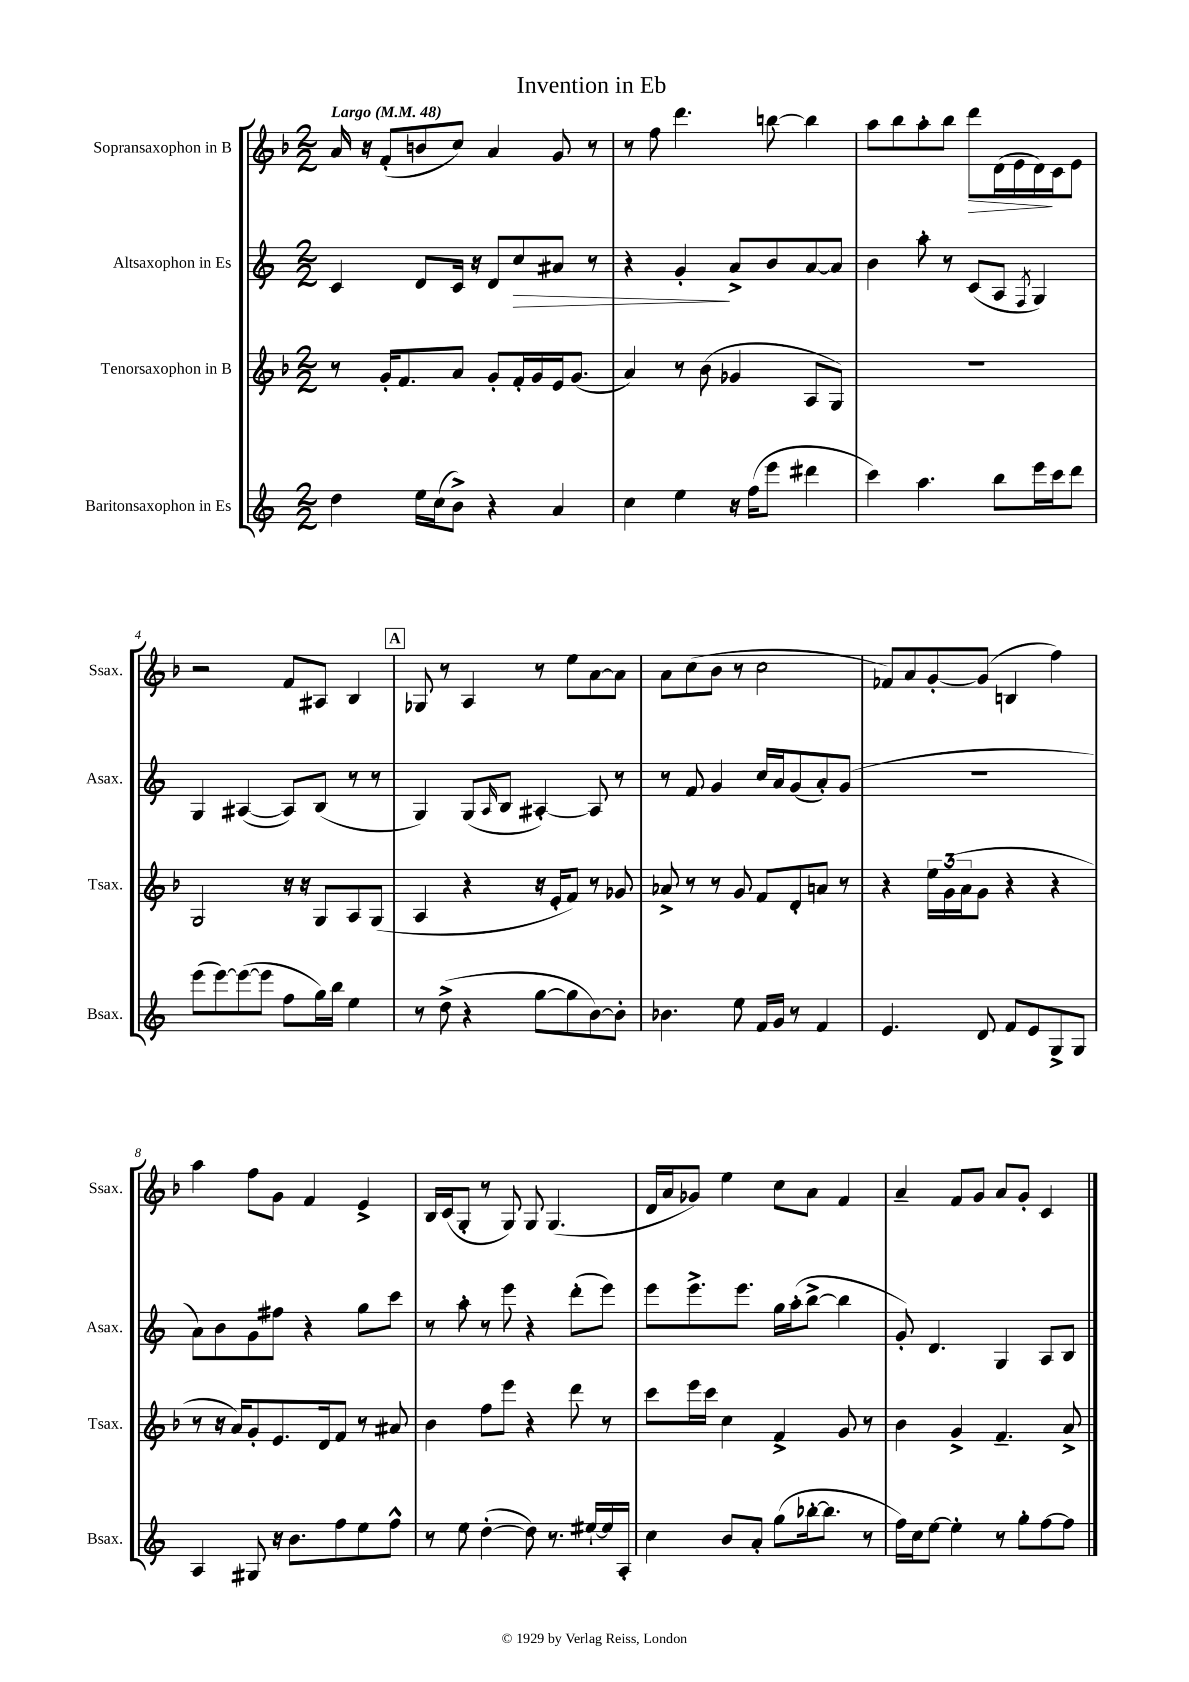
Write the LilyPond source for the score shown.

\header { title = "Invention in Eb" }
<<
\new StaffGroup <<
\new Staff = "s0" \with { instrumentName = "Sopransaxophon in B" shortInstrumentName = "Ssax." } {
    \clef treble \key f \major \numericTimeSignature \time 2/2 \tempo "Largo" 4 = 48
    a'16 r16 f'8-.( b'8 c''8) a'4 g'8 r8 |
    r8 f''8 d'''4. b''8~ b''4 |
    a''8 bes''8 a''8-. bes''8 d'''8\> d'16( e'16 d'16\!) c'16 e'8 |
    r2 f'8 ais8 bes4 |
    \mark \markup { \box "A" } ges8 r8 a4 r8 e''8 a'8~ a'8 |
    a'8 c''8( bes'8 r8 c''2 |
    fes'8) a'8 g'8~-. g'8( b4 f''4) |
    a''4 f''8 g'8 f'4 e'4-> |
    bes16 c'16( g8-. r8 g8) g8 g4.( |
    d'16 a'16 ges'8) e''4 c''8 a'8 f'4 |
    a'4-- f'8 g'8 a'8 g'8-. c'4 \bar "|." |
}
\new Staff = "s1" \with { instrumentName = "Altsaxophon in Es" shortInstrumentName = "Asax." } {
    \clef treble \key c \major \numericTimeSignature \time 2/2
    c'4 d'8 c'16 r16 d'8 c''8\> ais'8 r8 |
    r4 g'4-.\! a'8-> b'8 a'8~ a'8 |
    b'4 a''8-. r8 c'8( a8 \acciaccatura { f8 } g4) |
    g4 ais4~( ais8) b8( r8 r8 |
    \mark \markup { \box "A" } g4) g8( \grace { a16 } b8 ais4~-.) ais8 r8 |
    r8 f'8 g'4 c''16 a'16 g'8( a'8-.) g'8( |
    R1 |
    a'8) b'8 g'8 fis''8 r4 g''8 c'''8 |
    r8 a''8-. r8 e'''8 r4 d'''8-.( e'''8) |
    e'''8 e'''8.-> e'''8. g''16 a''16-.( b''8~-> b''4 |
    g'8-.) d'4. g4 a8 b8 \bar "|." |
}
\new Staff = "s2" \with { instrumentName = "Tenorsaxophon in B" shortInstrumentName = "Tsax." } {
    \clef treble \key f \major \numericTimeSignature \time 2/2
    r8 g'16-. f'8. a'8 g'8-. f'16-. g'16 e'16 g'8.( |
    a'4) r8 bes'8( ges'4 a8 g8) |
    R1 |
    g2 r16 r16 g8 a8 g8( |
    \mark \markup { \box "A" } a4 r4 r16 e'16-. f'8) r8 ges'8 |
    aes'8-> r8 r8 g'8 f'8 d'8-. a'8 r8 |
    r4 \tuplet 3/2 { e''16 g'16( a'16 } g'8 r4 r4 |
    r8 r16 a'16) g'8-. e'8. d'16 f'8 r8 ais'8 |
    bes'4 f''8 e'''8 r4 d'''8 r8 |
    c'''8 e'''16 c'''16 c''4 f'4-> g'8 r8 |
    bes'4 g'4-> f'4.-- a'8-> \bar "|." |
}
\new Staff = "s3" \with { instrumentName = "Baritonsaxophon in Es" shortInstrumentName = "Bsax." } {
    \clef treble \key c \major \numericTimeSignature \time 2/2
    d''4 e''16 c''16( b'8->) r4 a'4 |
    c''4 e''4 r16 f''16( e'''8 dis'''4 |
    c'''4) a''4. b''8 e'''16 c'''16 d'''8 |
    e'''8( e'''8~) e'''8~( e'''8 f''8 g''16) b''16 e''4 |
    \mark \markup { \box "A" } r8 d''8->( r4 g''8~ g''8 b'8~) b'8-. |
    bes'4. e''8 f'16 g'16 r8 f'4 |
    e'4. d'8 f'8 e'8 g8-> g8 |
    a4 gis8 r16 b'8. f''8 e''8 f''8-^ |
    r8 e''8 d''4~-.( d''8) r8. eis''16~-! eis''16 a16-. |
    c''4 b'8 a'8-. g''8( bes''16~-. bes''8. r8 |
    f''16) c''16 e''8~ e''4-. r8 g''8-. f''8~ f''8 \bar "|." |
}
>>
>>
